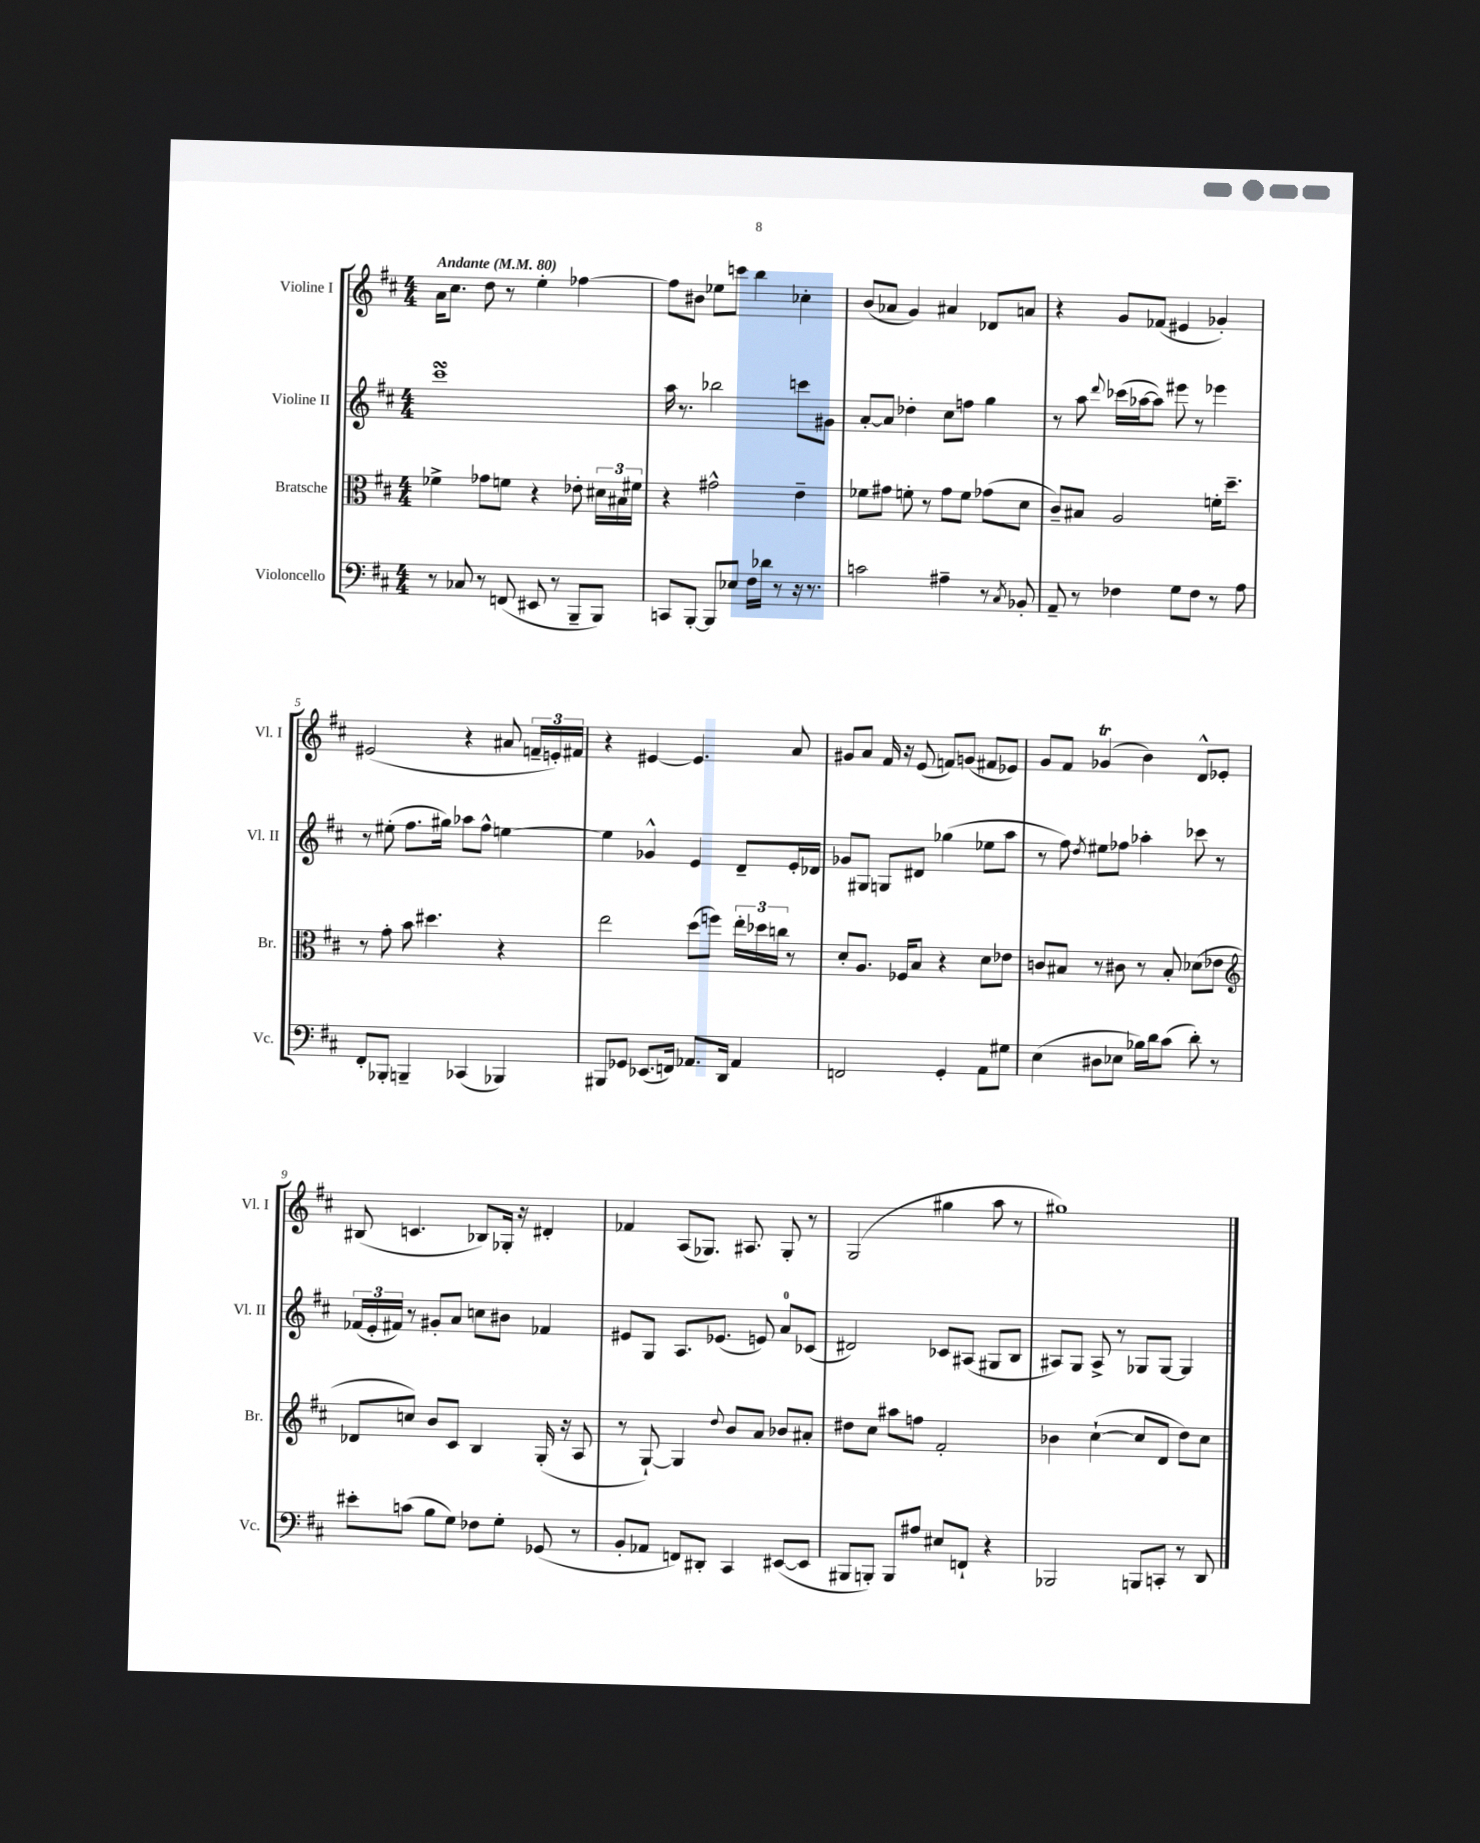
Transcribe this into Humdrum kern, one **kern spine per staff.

**kern	**kern	**kern	**kern
*staff4	*staff3	*staff2	*staff1
*clefF4	*clefC3	*clefG2	*clefG2
*k[f#c#]	*k[f#c#]	*k[f#c#]	*k[f#c#]
*M4/4	*M4/4	*M4/4	*M4/4
*MM80	*MM80	*MM80	*MM80
8r	4f-^	1ccc#	16a
.	.	.	8.cc#
8C-	.	.	.
8r	8g-	.	8dd
(8FF	8f	.	8r
8EE#	4r	.	4ee'
8r	.	.	.
8BBB~	8e-'	.	[4ff-
8BBB)	24d#	.	.
.	24B#	.	.
.	24f#	.	.
=	=	=	=
8CC	4r	16aa	8ff-]
.	.	8.r	.
[8BBB'	.	.	8b#
8BBB]	2g#^^	2bb-	8ee-
8E-	.	.	8ccc
16F#	.	.	4bb
16d-	.	.	.
8r	.	.	.
16r	4e~	8ccc	4cc-'
8.r	.	.	.
.	.	8g#	.
=	=	=	=
2c	8f-	[8a'	(8b
.	8g#	8a]	8a-
.	8f'	4dd-'	4g)
.	8r	.	.
4A#~	8g#	8cc#	4a#
.	8f	8ff	.
8r	(8g-	4gg	8d-
8qC#	.	.	.
8BB-'	8d	.	8a
=	=	=	=
8AA~	8c#~)	8r	4r
8r	8B#	8aa	.
.	.	8qqddd	.
4F-	2A	(16ccc-	8g
.	.	[16aa-	.
.	.	8aa-])	(8f-
8G	.	8eee#	4e#
8F-	.	8r	.
8r	16f'	4eee-	4g-')
.	8.dd~	.	.
8A	.	.	.
=	=	=	=
8FF#'	8r	8r	(2e#
8BBB-'	8g'	(8ee#'	.
4BBB~	8b	8.ff#	.
.	4.dd#	.	.
.	.	16gg#)	.
(4CC-	.	8aa-	4r
.	.	8ff#^^	.
4BBB-)	4r	[4ee	8a#
.	.	.	24f~
.	.	.	24e')
.	.	.	24f#
=	=	=	=
8BBB#	2ee	4ee]	4r
8GG-	.	.	.
(8.EE-	.	4g-^^	[4e#
16FF)	.	.	.
8.AA-	(8dd	4e	4.e#]
.	8ff)	.	.
16DD	.	.	.
4AA-	24ee'	8d~	.
.	24dd-	.	.
.	24cc	.	.
.	8r	16e'	8a
.	.	16d-	.
=	=	=	=
2FF	8d'	8g-	8g#
.	8.A	8G#	8a
.	.	8G	16f#
.	16F-	.	16r
.	8B	8d#	(8e
4GG'	4r	(4gg-	8f)
.	.	.	(8g
8AA	8d	8ee-	8f#
8G#	8e-	8aa	8e-)
=	=	=	=
(4E	8c	8r	8g
.	8B#	8ff#)	8f#
.	.	8qdd	.
8D#	8r	8ee#	(4g-
8E-	8c#	8ff-	.
16B-)	8r	4aa-'	4b)
16d	.	.	.
(8c#	8B#'	.	.
8d')	(8d-	8ccc-	8d^^
8r	8e-	8r	8e-'
=	=	=	=
*	*clefG2	*	*
8e#'	8d-	(24f-	(8B#
.	.	24e'	.
.	.	24f#)	.
(8c	8cc)	8r	4.c
8B	8b	8g#'	.
8G)	8c#	8a	.
8F-	4B	8cc	8B-)
8G'	.	8b#	16G-'
.	.	.	16r
(8GG-	(16G'	4f-	4d#'
.	16r	.	.
8r	8A	.	.
=	=	=	=
8BB'	8r	8e#	4f-
8AA-	[8G`)	8G	.
8FF)	4G]	8.A	(8A
8DD#'	.	.	8.G-)
.	.	(8.e-	.
.	8qqdd	.	.
4CC#	8b	.	.
.	.	.	8.A#
.	8a	8e)	.
([8EE#	8b-	8a	8G-'
8EE#]	8a#'	(8c-	8r
=	=	=	=
8BBB#	8dd#	2d#)	(2G
8BBB')	8cc#	.	.
8BBB	8aa#	.	.
8A#	8ff	.	.
8E#	2f#'	8c-	4gg#
8FF`	.	(8A#	.
4r	.	8G#	8aa
.	.	8B	8r
=	=	=	=
2BBB-	4b-	8A#)	1gg#)
.	.	8G	.
.	([4cc#`	8A#^	.
.	.	8r	.
8BBB	8cc#]	8G-	.
8CC'	8d	[8G-	.
8r	8dd)	4G-]	.
8DD	8cc#	.	.
==	==	==	==
*-	*-	*-	*-
